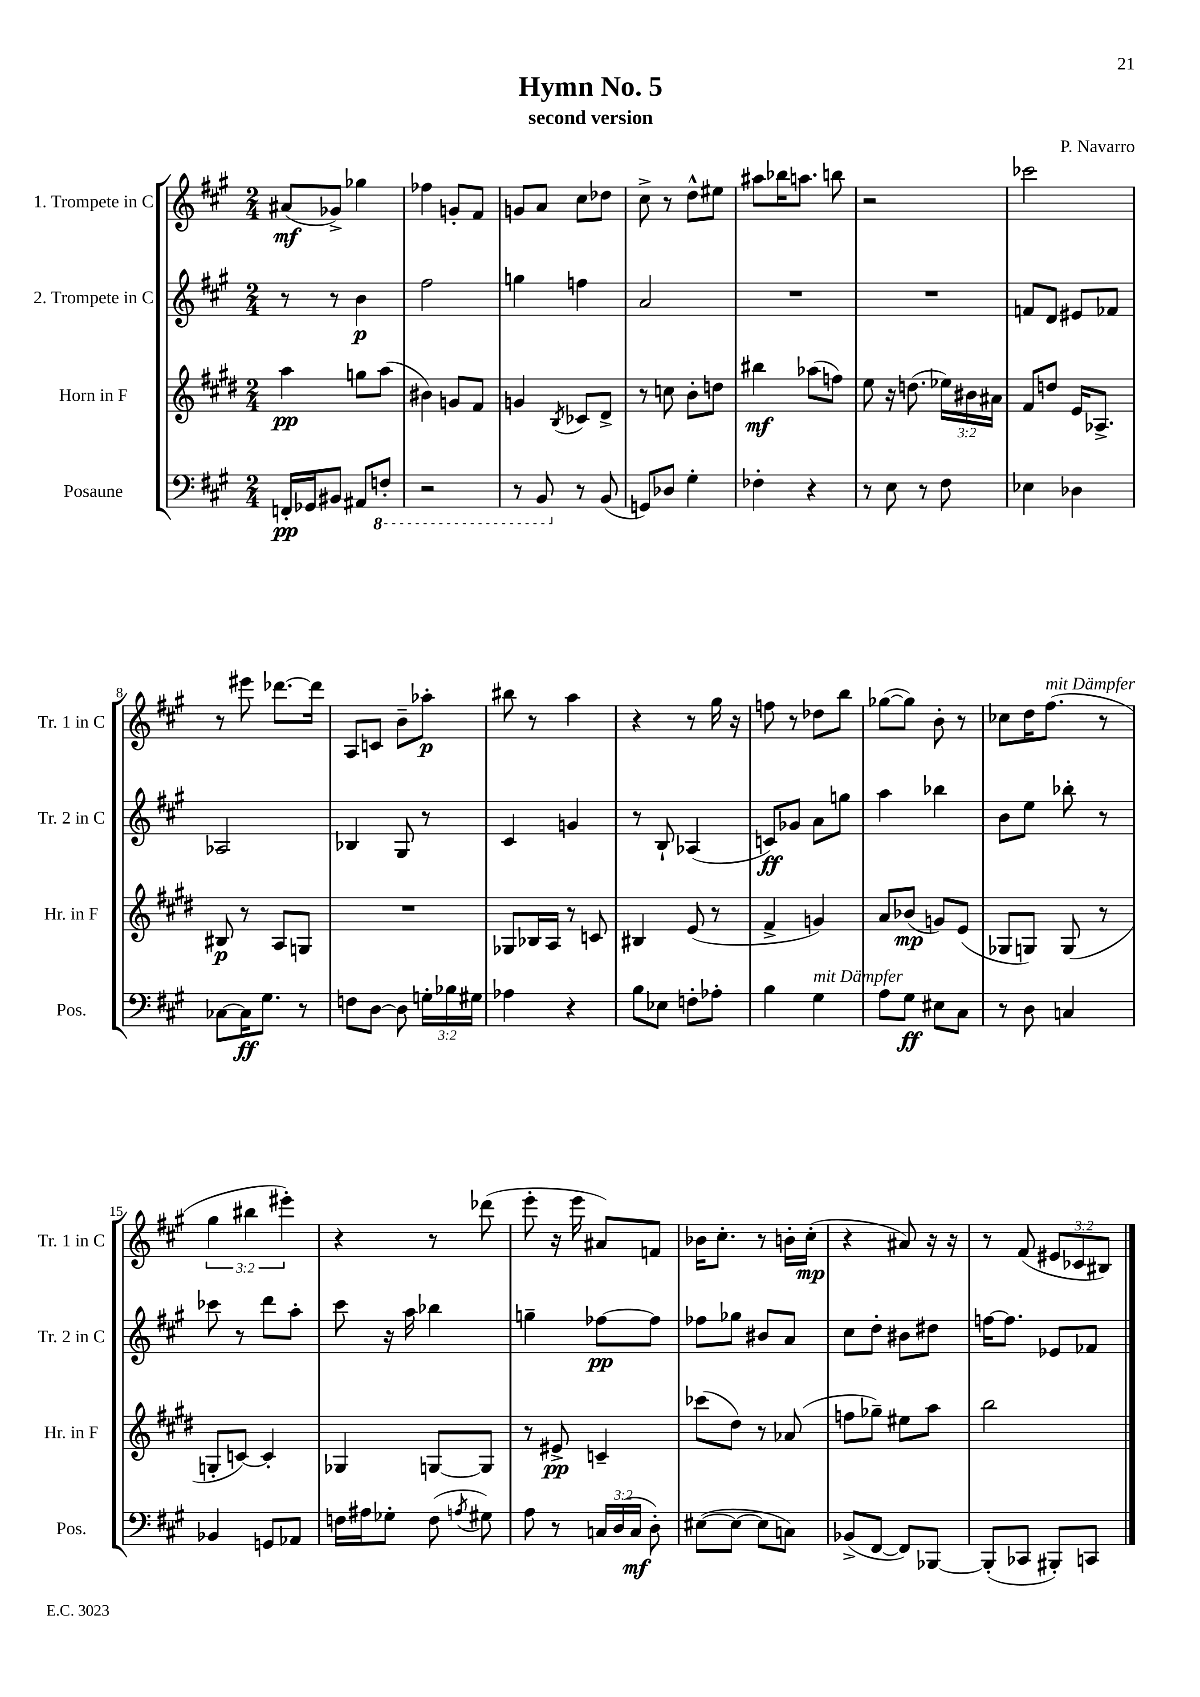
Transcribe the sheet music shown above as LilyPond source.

\header { title = "Hymn No. 5" composer = "P. Navarro" subtitle = "second version" }
<<
\new StaffGroup <<
\new Staff = "s0" \with { instrumentName = "1. Trompete in C" shortInstrumentName = "Tr. 1 in C" } {
    \clef treble \key a \major \numericTimeSignature \time 2/4 \override Staff.TupletNumber.text = #tuplet-number::calc-fraction-text
    \autoBeamOff ais'8[\mf( ges'8]->) ges''4 |
    fes''4 g'8[-. fis'8] |
    g'8[ a'8] cis''8[ des''8] |
    cis''8-> r8 d''8[-^ eis''8] |
    ais''8[ bes''16 a''8.] b''8 |
    r2 |
    ces'''2 |
    r8 eis'''8 des'''8.[~ des'''16] |
    a8[ c'8] b'8[-- aes''8]-.\p |
    bis''8 r8 a''4 |
    r4 r8 gis''16 r16 |
    f''8 r8 des''8[ b''8] |
    ges''8[~( ges''8]) b'8-. r8 |
    ces''8[ d''16 fis''8.]^\markup { \italic "mit Dämpfer" }( r8 |
    \tuplet 3/2 { gis''4 bis''4 eis'''4-.) } |
    r4 r8 des'''8( |
    e'''8-. r16 e'''16 ais'8[) f'8] |
    bes'16[ cis''8.]-. r8 b'16[-. cis''16]-.\mp( |
    r4 ais'8) r16 r16 |
    r8 fis'8( \tuplet 3/2 { eis'8[ ces'8 bis8]) } \bar "|." |
}
\new Staff = "s1" \with { instrumentName = "2. Trompete in C" shortInstrumentName = "Tr. 2 in C" } {
    \clef treble \key a \major \numericTimeSignature \time 2/4
    \autoBeamOff r8 r8 b'4\p |
    fis''2 |
    g''4 f''4 |
    a'2 |
    R2 |
    R2 |
    f'8[ d'8] eis'8[ fes'8] |
    aes2 |
    bes4 gis8 r8 |
    cis'4 g'4 |
    r8 b8-! aes4( |
    c'8[\ff) ges'8] a'8[ g''8] |
    a''4 bes''4 |
    b'8[ e''8] bes''8-. r8 |
    ces'''8 r8 d'''8[ a''8]-. |
    cis'''8 r16 a''16 bes''4 |
    g''4-- fes''8[~\pp fes''8] |
    fes''8[ ges''8] bis'8[ a'8] |
    cis''8[ d''8]-. bis'8[ dis''8] |
    f''16[~ f''8.] ees'8[ fes'8] \bar "|." |
}
\new Staff = "s2" \with { instrumentName = "Horn in F" shortInstrumentName = "Hr. in F" } {
    \clef treble \key e \major \numericTimeSignature \time 2/4 \override Staff.TupletNumber.text = #tuplet-number::calc-fraction-text
    \autoBeamOff a''4\pp g''8[ a''8]( |
    bis'4) g'8[ fis'8] |
    g'4 \acciaccatura { b8 } ces'8[ dis'8]-> |
    r8 c''8 b'8[-. d''8] |
    bis''4\mf aes''8[( f''8]) |
    e''8 r16 d''8.( \tuplet 3/2 { ees''16[) bis'16 ais'16] } |
    fis'8[ d''8] e'16[ aes8.]-> |
    bis8\p r8 a8[ g8] |
    R2 |
    ges8[ bes16 a16] r8 c'8 |
    bis4 e'8( r8 |
    fis'4-> g'4) |
    a'8[ bes'8]\mp( g'8[) e'8]( |
    ges8[ g8]) g8( r8 |
    g8[-. c'8]~) c'4-. |
    ges4 g8[~ g8] |
    r8 eis'8->\pp c'4-- |
    ces'''8[( dis''8]) r8 aes'8( |
    f''8[ ges''8]--) eis''8[ a''8] |
    b''2 \bar "|." |
}
\new Staff = "s3" \with { instrumentName = "Posaune" shortInstrumentName = "Pos." } {
    \clef bass \key a \major \numericTimeSignature \time 2/4 \override Staff.TupletNumber.text = #tuplet-number::calc-fraction-text
    \autoBeamOff f,16[-.\pp ges,16 bis,8] ais,8[ \ottava #-1 f,!8]-. |
    r2 |
    r8 b,,8 \ottava #0 r8 b,8( |
    g,8[) des8] gis4-. |
    fes4-. r4 |
    r8 e8 r8 fis8 |
    ees4 des4 |
    ces8[~ ces16\ff gis8.] r8 |
    f8[ d8]~ d8 \tuplet 3/2 { g16[-. bes16 gis16] } |
    aes4 r4 |
    b8[ ees8] f8[-. aes8]-. |
    b4 gis4^\markup { \italic "mit Dämpfer" } |
    a8[ gis8]\ff eis8[ cis8] |
    r8 d8 c4 |
    bes,4 g,8[ aes,8] |
    f16[ ais16 ges8]-. f8( \acciaccatura { a8 } gis8) |
    a8 r8 \tuplet 3/2 { c16[ d16( c16]\mf } d8-.) |
    eis8[~( eis8]~ eis8[ c8]) |
    bes,8[->( fis,8]~ fis,8[) bes,,8]~ |
    bes,,8[-.( ces,8] bis,,8[-.) c,8] \bar "|." |
}
>>
>>
